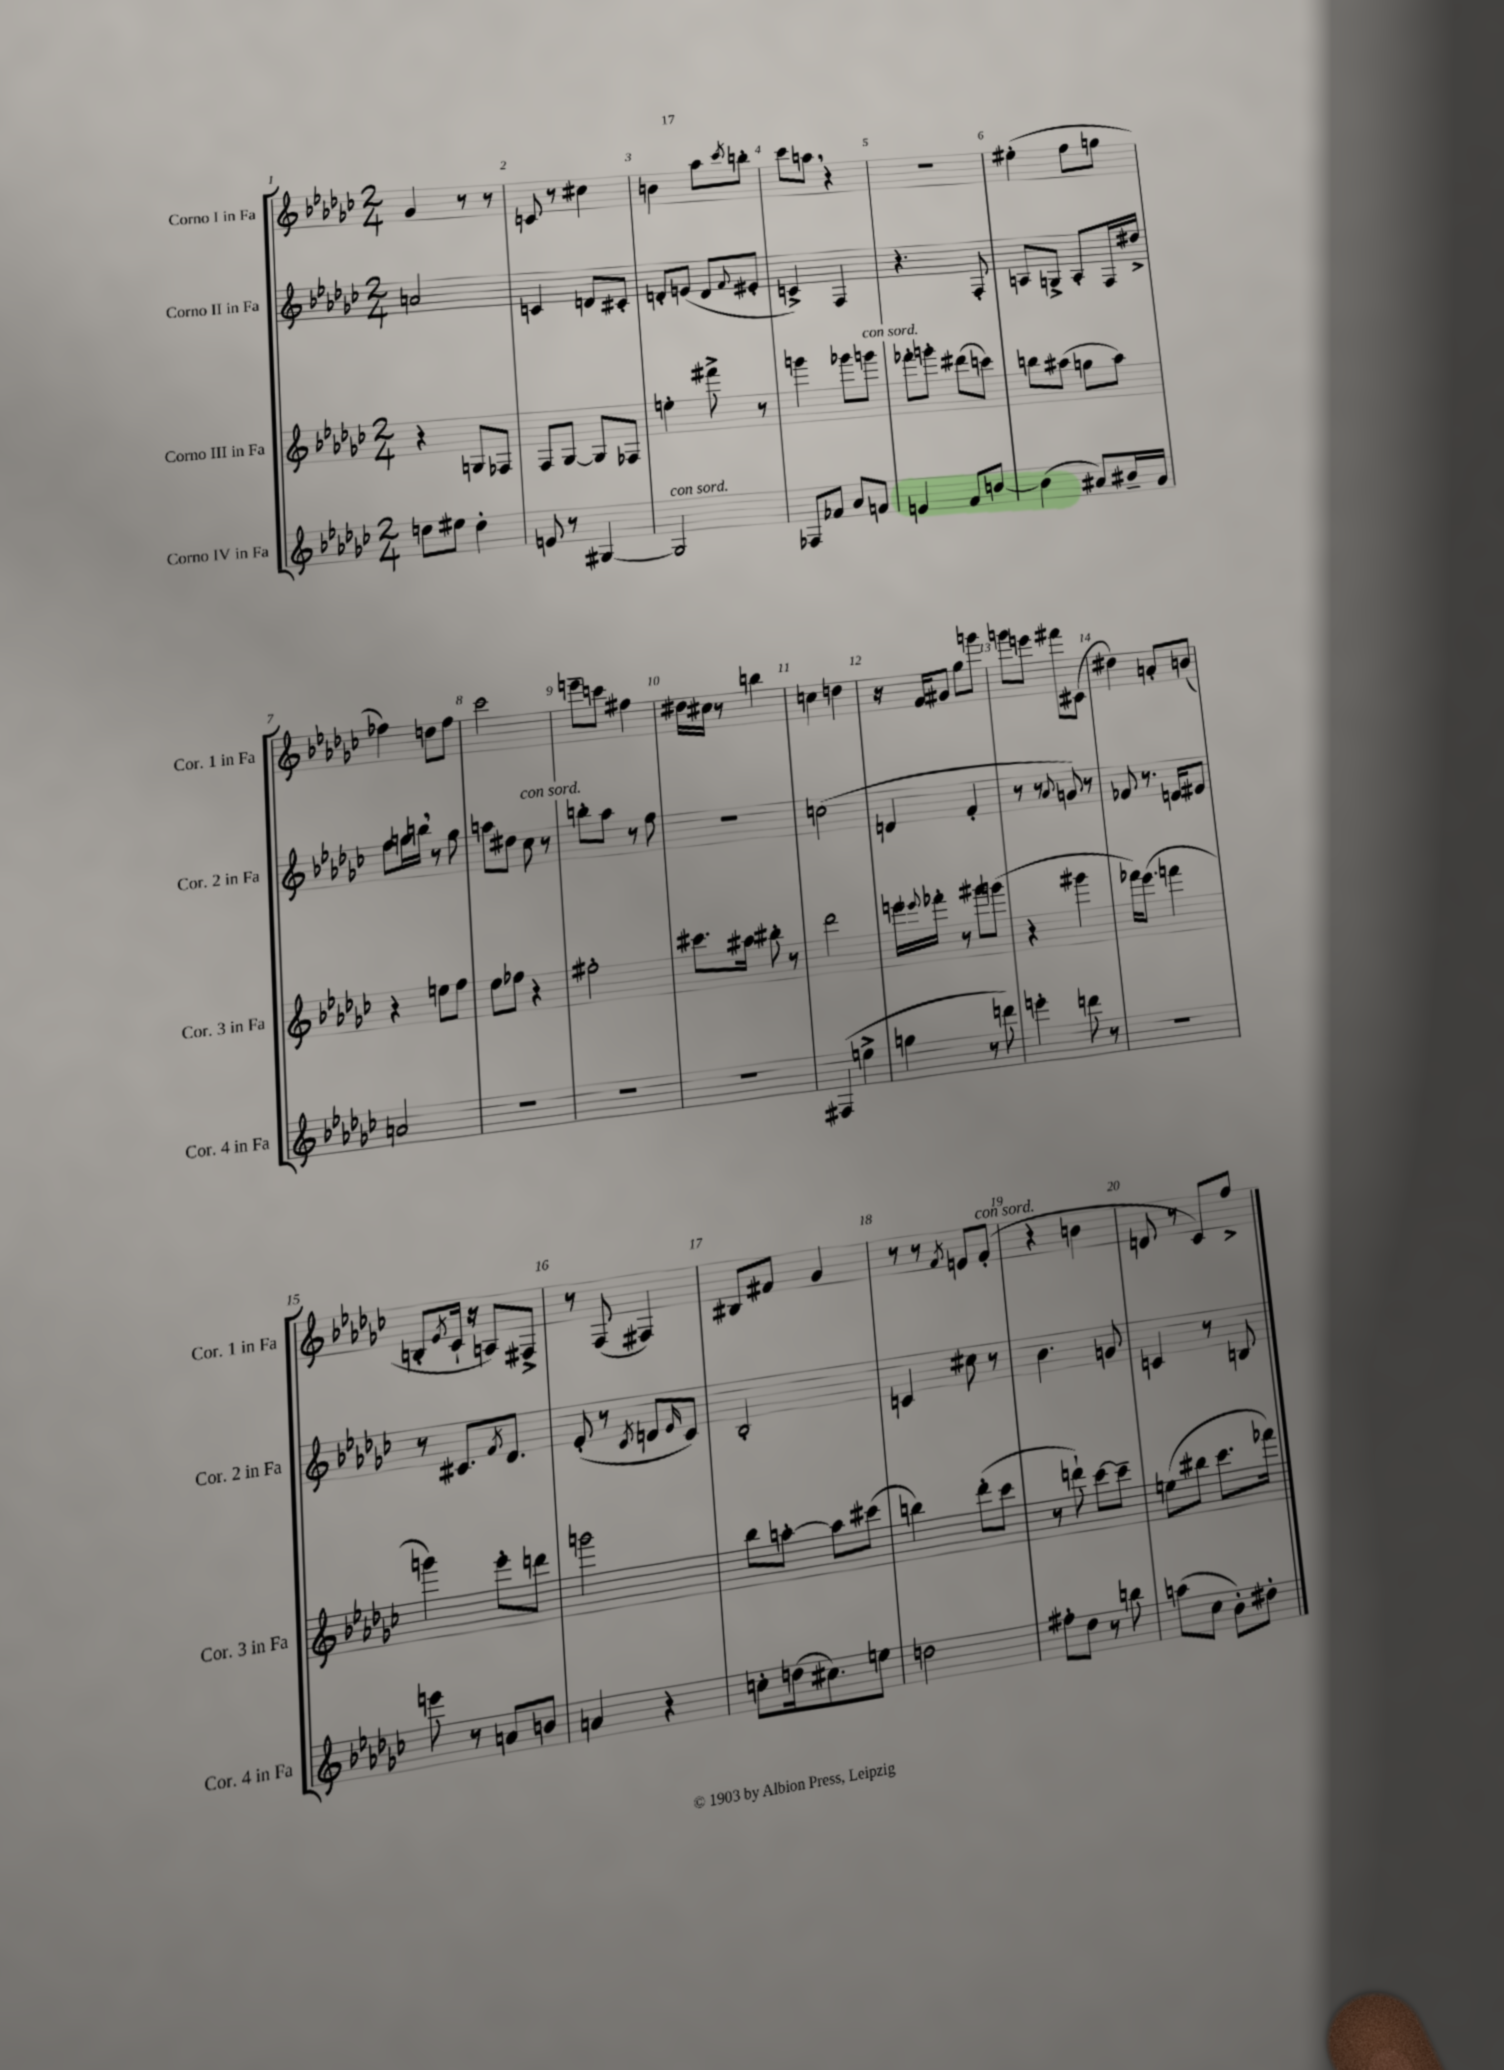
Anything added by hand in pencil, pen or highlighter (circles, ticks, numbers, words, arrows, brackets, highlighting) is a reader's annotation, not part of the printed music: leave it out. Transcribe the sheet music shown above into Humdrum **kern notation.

**kern	**kern	**kern	**kern
*part4	*part3	*part2	*part1
*staff4	*staff3	*staff2	*staff1
*I"Corno IV in Fa	*I"Corno III in Fa	*I"Corno II in Fa	*I"Corno I in Fa
*I'Cor. 4 in Fa	*I'Cor. 3 in Fa	*I'Cor. 2 in Fa	*I'Cor. 1 in Fa
*clefG2	*clefG2	*clefG2	*clefG2
*k[b-e-a-d-g-c-]	*k[b-e-a-d-g-c-]	*k[b-e-a-d-g-c-]	*k[b-e-a-d-g-c-]
*M2/4	*M2/4	*M2/4	*M2/4
=1	=1	=1	=1
8ddn\L	4r	2an/	4g-/
8ee#X\J	.	.	.
4dd'\	8Gn/L	.	8r
.	8F-X/J	.	8r
=2	=2	=2	=2
8en/	8F/L	4cn/	8cn/
8r	[8G-/J	.	8r
[4G#X/	8G-/L]	8dn/L	4cc#X\
.	8F-X/J	8c#X'/J	.
=3	=3	=3	=3
!LO:TX:a:i:t=con sord.	!	!	!
2G#/]	4een'\	8dn'/L	4bn\
.	.	(8en/J	.
.	8fff#X^\	8d/L	8aa-\L
.	.	8qqf/	8qccc-/
.	8r	8e#X'/J	8bbn'\J
=4	=4	=4	=4
8F-X/L	4gggn\	4cn^/)	8ccc-\L
8f-X/J	.	.	8aan,\J
8a-/L	8ggg-X\L	4F/	4r
!	!LO:TX:a:i:t=con sord.	!	!
8fn/J	8gggn\J	.	.
=5	=5	=5	=5
4en/	8fff-X'\L	4.r	2r
.	8gggn'\J	.	.
8f/L	(8ddd#X\L	.	.
[8bn/J	8cccn\J)	8F'/	.
=6	=6	=6	=6
(4b\]	8bbn\L	8An/L	(4ee#X'\
.	(8aa#X\J	8Gn^/J	.
8a#X/L)	8ggn\L	8A'/L	8ff\L
16b#X~/L	8aa#\J)	16F/L	8ggn\J
16g-/JJ	.	16dd#X^/JJ	.
!!LO:LB:g=z
=7	=7	=7	=7
2an/	4r	8ff\L	4ff-X\)
.	.	16ggn\L	.
.	.	16bbn,\JJ	.
.	8een\L	8r	8ddn\L
.	8ff\J	8gg\	8ff-\J
=8	=8	=8	=8
2r	8ee-\L	8aan\L	2ccc-\
.	8ff-X\J	8dd#X\J	.
!	!	!LO:TX:a:i:t=con sord.	!
.	4r	8cc-\	.
.	.	8r	.
=9	=9	=9	=9
2r	2ff#X'\	8bbn'\L	8eeen~\L
.	.	8aa-\J	8cccn\J
.	.	8r	4ff#X\
.	.	8ff\	.
=10	=10	=10	=10
2r	8.ccc#X\L	2r	16dd#X\LL
.	.	.	16cc#X\JJ
.	.	.	8r
.	16aa#X\Jk	.	.
.	8bb#X'\	.	4bbn\
.	8r	.	.
=11	=11	=11	=11
(4F#X/	2ddd-\	(2ccn\	4ccn\
4een^\	.	.	4ddn\
=12	=12	=12	=12
4ggn\	16eeen\LL	4dn/	16r
.	8qqeee-X/	.	.
.	16fff-X'\JJ	.	16f/KL
.	8r	.	8g#X/J
8r	8ggg#X\L	4f'/	8gg-\L
8dddn\)	(8gggn\J	.	8gggn\J
=13	=13	=13	=13
4eeen'\	4r	8r	8gggn\L
.	.	8r	8eeen\J
.	.	8qqa-/	.
8dddn\	4ggg#X\	8gn/)	8fff#X\L
8r	.	8r	(8c#X\J
=14	=14	=14	=14
2r	16fff-X\KL)	8f-X/	4dd#X\)
.	(8.eee-\J	.	.
.	.	8.r	.
.	4fffn\	.	8an'/L
.	.	16dn/KL	.
.	.	8e#X/J	(8bn/J
!!LO:LB:g=z
=15	=15	=15	=15
8eeen\	4gggn\)	8r	8Bn'/L
.	.	.	8qe-/
8r	.	8.c#X/L	16c-`/Jk
.	.	.	16r
8an/L	8eee-'\L	.	8An/L)
.	.	8qf/	.
.	.	8.d-/J	.
8bn/J	8dddn\J	.	8F#X^/J
=16	=16	=16	=16
4an/	2gggn\	(8e-'/	8r
.	.	8r	(8F/
.	.	8qc-/	.
4r	.	8dn/L	4F#X/)
.	.	16qqe-/	.
.	.	8c-/J)	.
=17	=17	=17	=17
8ccn'\L	8bb-\L	2B-'/	8B#X/L
(16ddn\k	[8aan'\J	.	8f#X/J
8.cc#X\)	.	.	.
.	8aa\L]	.	4g-/
8een\J	(8ccc#X\J	.	.
=18	=18	=18	=18
2ddn\	4bbn\)	4cn/	8r
.	.	.	8r
.	.	.	8qf/
.	(8ddd-'\L	8cc#X\	8en/L
!	!	!	!LO:TX:a:i:t=con sord.
.	8ccc-\J	8r	(8f'/J
=19	=19	=19	=19
8ff#X'\L	8r	4.b-\	4r
8dd-\J	8dddn`\)	.	.
8r	[8ccc-\L	.	4bn\
8bbn\	8ccc-~\J]	8gn/	.
=20	=20	=20	=20
(8aan\L	(8een\L	4cn/	8dn/
8cc-\J	8bb#X\J	.	8r
8b-'\L)	8.ccc-\L	8r	8c-/L)
8dd#X'\J	.	8Bn/	8ff^/J
.	16fff-X\Jk)	.	.
==	==	==	==
*-	*-	*-	*-
